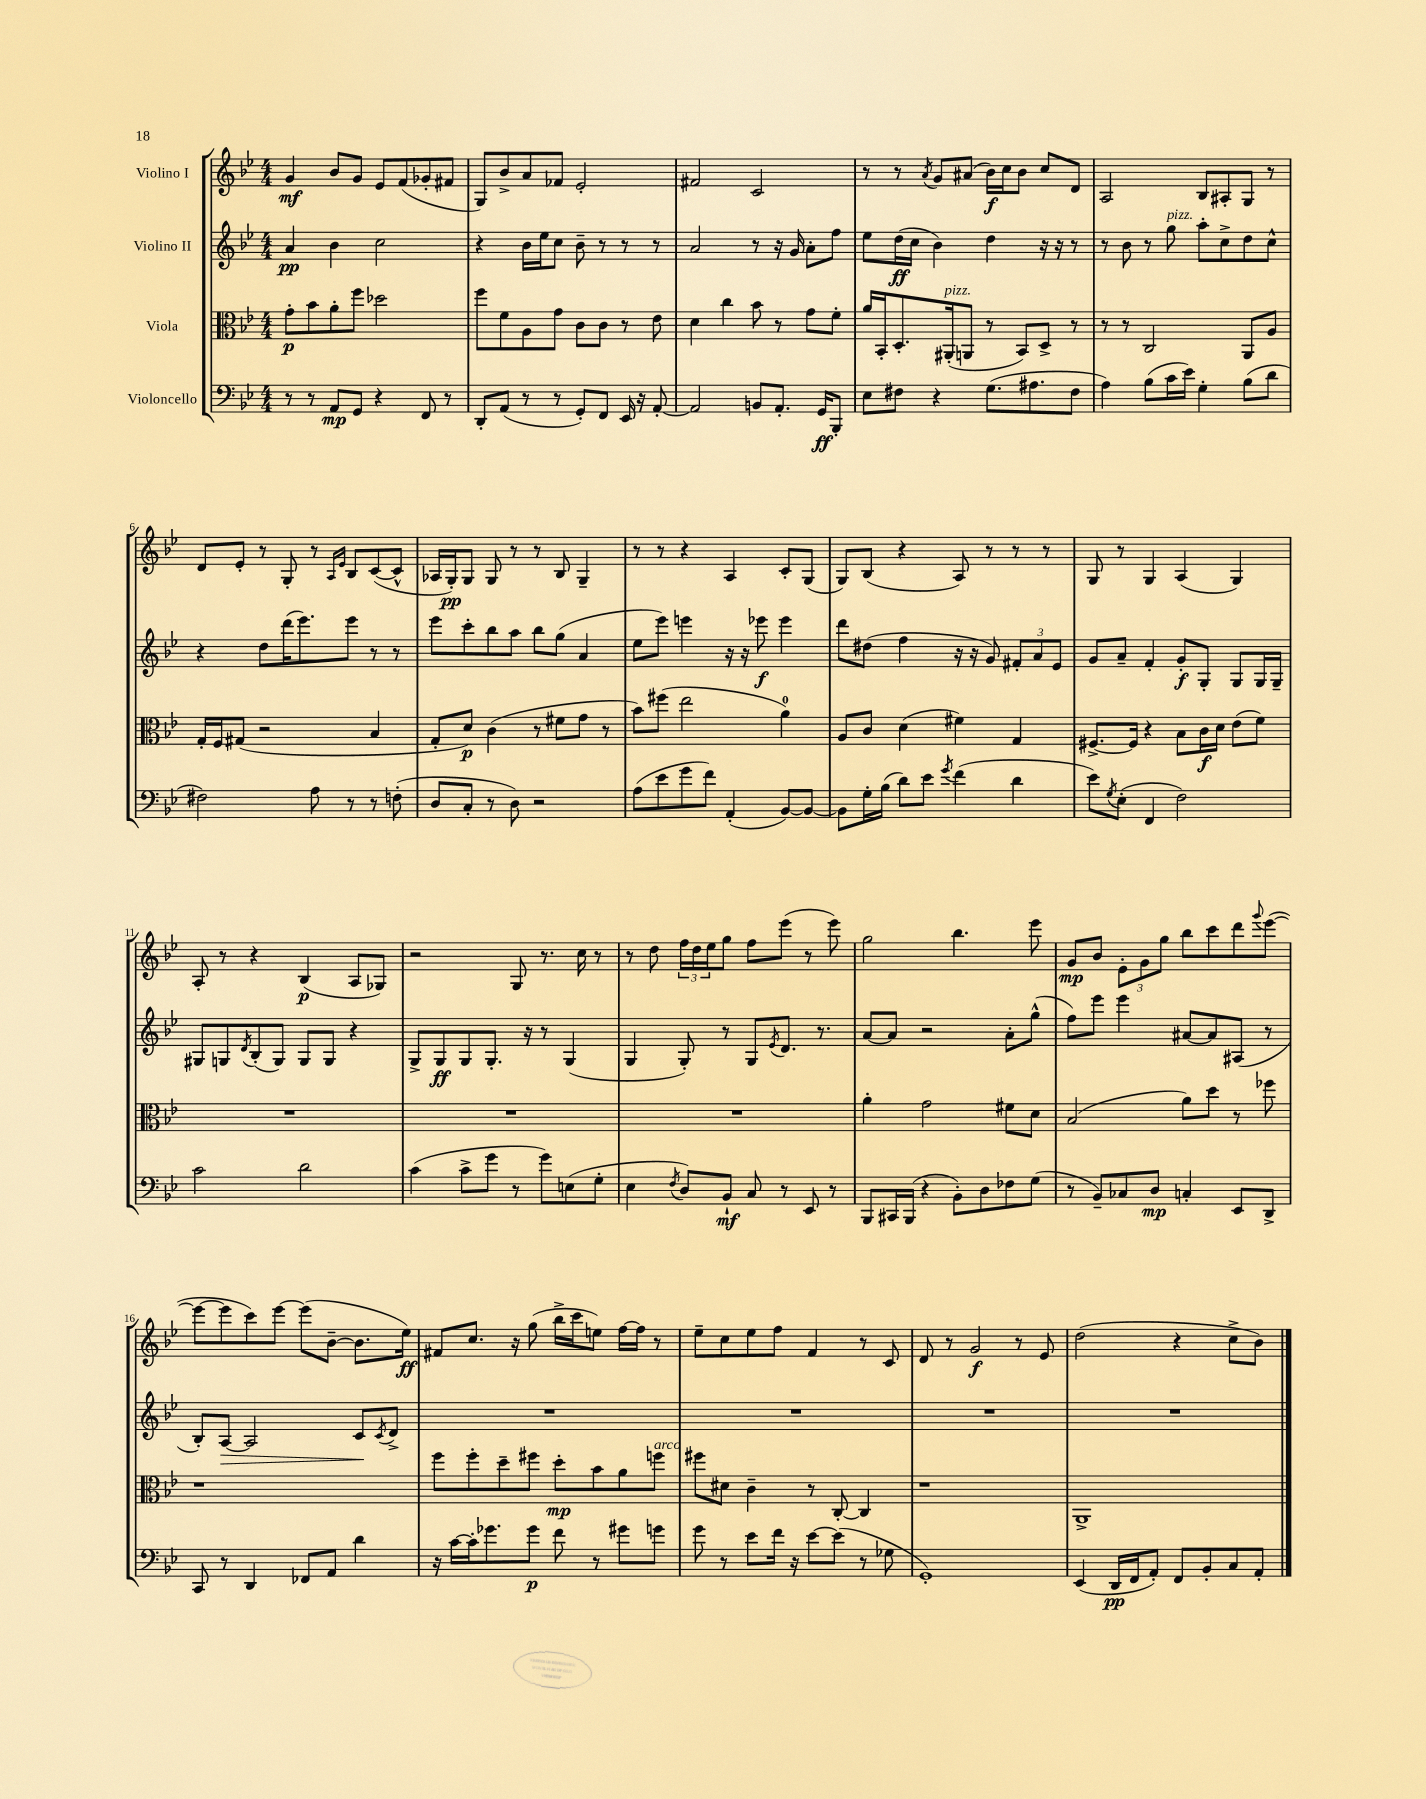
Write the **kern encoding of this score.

**kern	**kern	**kern	**kern
*staff4	*staff3	*staff2	*staff1
*clefF4	*clefC3	*clefG2	*clefG2
*k[b-e-]	*k[b-e-]	*k[b-e-]	*k[b-e-]
*M4/4	*M4/4	*M4/4	*M4/4
8r	8g'\L	4a/	4g/
8r	8b-\	.	.
8AA/L	8a'\	4b-\	8b-/L
8GG/J	8ff\J	.	8g/J
4r	2dd-\	2cc\	8e-/L
.	.	.	(8f/
8FF/	.	.	8g-'/
8r	.	.	8f#/J
=	=	=	=
8DD'/L	8ff\L	4r	8G/L)
(8AA/J	8f\	.	8b-^/
8r	8A\	16b-\LL	8a/
.	.	16ee-\J	.
8r	8g\J	8cc\J	8f-/J
8GG'/L)	8c\L	8b-~\	2e-'/
8FF/J	8c\J	8r	.
16EE-/	8r	8r	.
16r	.	.	.
[8AA'/	8e-\	8r	.
=	=	=	=
2AA/]	4d\	2a/	2f#/
.	4cc\	.	.
8BB/L	8b-\	8r	2c/
8.AA'/J	8r	16r	.
.	.	16g/	.
.	8g\L	8a'\L	.
16GG/LK	.	.	.
8BBB-'/J	8f'\J	8ff\J	.
=	=	=	=
8E-\L	16a/LL	8ee-\L	8r
.	16BB-'/J	.	.
8F#\J	8.D'/	(16dd\L	8r
.	.	16cc\JJ	.
.	.	.	8qa/
4r	.	4b-\)	8g/L
.	(16AA#'/k	.	.
.	8AA/J	.	(8a#/J
(8.G\L	8r	4dd\	16b-\LL)
.	.	.	16cc\J
.	8BB-/L)	.	8b-\J
8.A#\	.	.	.
.	8D^/J	16r	8cc/L
.	.	16r	.
8F#\J	8r	8r	8d/J
=	=	=	=
4A\)	8r	8r	2A/
.	8r	8b-\	.
(8B-\L	2C/	8r	.
16c\L	.	8gg\	.
16e-\JJ)	.	.	.
4G'\	.	8aa'\L	8B-/L
.	.	8cc^\	8A#'/
(8B-\L	8AA/L	8dd\	8G/J
8d\J	8A/J	8cc^^\J	8r
=	=	=	=
2F#\)	16G'/LL	4r	8d/L
.	16F/J	.	.
.	(8G#/J	.	8e-'/J
.	2r	8dd\L	8r
.	.	(16ddd\K	8G'/
.	.	8.eee-\)	.
8A\	.	.	8r
.	.	.	16qqA/LL
.	.	.	16qqe-/JJ
8r	.	8eee-\J	8B-/L
8r	4B-/	8r	([8c/
(8F'\	.	8r	8c^^/]J
=	=	=	=
8D/L	8G'/L	8eee-\L	16A-/LL
.	.	.	16G'/J)
8C'/J	8d/J)	8ccc'\	8G/J
8r	(4c\	8bb-\	8G/
8D\)	.	8aa\J	8r
2r	8r	8bb-\L	8r
.	8f#\L	(8gg\J	8B-/
.	8g\J	4a/	4G~/
.	8r	.	.
=	=	=	=
(8A\L	8b-\L)	8ee-\L	8r
8e-\	(8ff#\J	8eee-\J)	8r
8g\	2ee-\	4eee\	4r
8f\J)	.	.	.
(4AA'/	.	16r	4A/
.	.	16r	.
.	.	8eee-\	.
[8BB-/L)	4a\)	4eee-\	8c'/L
8BB-/_J	.	.	(8G/J
=	=	=	=
8BB-\]L	8A/L	8ddd\L	8G/L)
16G'\L	8c/J	(8dd#\J	(8B-/J
(16B-\JJ	.	.	.
8d\L)	(4d\	4ff\	4r
8e-\J	.	.	.
8qg/	.	.	.
(4f\	4f#\)	16r	8A/)
.	.	16r	.
.	.	8g/)	8r
4d\	4G/	12f#'/L	8r
.	.	12a/	.
.	.	.	8r
.	.	12e-/J	.
=	=	=	=
8e-\L)	[8.F#^/L	8g/L	8G/
8qG/	.	.	.
(8E-'\J	.	8a~/J	8r
.	16F#/]Jk	.	.
4FF/	4r	4f'/	4G/
2F\)	8B-\L	8g'/L	(4A/
.	16c\L	8G'/J	.
.	16d\JJ	.	.
.	(8e-\L	8G/L	4G/)
.	8f\J)	16G/L	.
.	.	16G~/JJ	.
=	=	=	=
2c\	1r	8G#/L	8A'/
.	.	8G/	8r
.	.	8qd/	.
.	.	(8B-'/	4r
.	.	8G/J)	.
2d\	.	8G/L	(4B-/
.	.	8G/J	.
.	.	4r	8A/L
.	.	.	8G-/J)
=	=	=	=
(4c\	1r	8G^/L	2r
.	.	8G/	.
8c^\L	.	8G/	.
8g\J	.	8.G'/J	.
8r	.	.	8G/
.	.	16r	.
8g\L)	.	8r	8.r
(8E\	.	(4G/	.
.	.	.	16cc\
8G'\J	.	.	8r
=	=	=	=
4E-\	1r	4G/	8r
.	.	.	8dd\
8qF/	.	.	.
8D/L)	.	8G'/)	24ff\LL
.	.	.	24dd\
.	.	.	24ee-\J
8BB-`/J	.	8r	8gg\J
8C/	.	8G/L	8ff\L
.	.	8qe-/	.
8r	.	8.d/J	(8eee-\J
8EE-/	.	.	8r
.	.	8.r	.
8r	.	.	8eee-\)
=	=	=	=
8BBB-/L	4a'\	[8a/L	2gg\
16CC#/L	.	8a/]J	.
(16BBB-/JJ	.	.	.
4r	2g\	2r	.
8BB-'\L)	.	.	4.bb-\
8D\	.	.	.
8F-\	8f#\L	8a'\L	.
(8G\J	8d\J	(8gg^^\J	8eee-\
=	=	=	=
8r	(2B-/	8ff\L)	8g/L
8BB-~/L)	.	8eee-\J	8b-/J
8C-/	.	4eee-\	12e-'\L
.	.	.	12g\
8D/J	.	.	.
.	.	.	12gg\J
4C'/	8a\L)	[8a#/L	8bb-\L
.	8dd\J	8a#/]	8ccc\
8EE-/L	8r	(8A#/J	8ddd\
.	.	.	8qqggg/
8DD^/J	8ff-\	8r	([8eee-\J
=	=	=	=
8CC/	1r	8B-'/L)	8eee-\_L
8r	.	[8A/J	8eee-\]
4DD/	.	2A/]	8ccc\)
.	.	.	[8eee-\J
8FF-/L	.	.	(8eee-\]L
8AA/J	.	.	[8b-~\J
4d\	.	8c/L	8.b-\]L
.	.	8qc/	.
.	.	8d^/J	.
.	.	.	16ee-\Jk)
=	=	=	=
16r	8ff\L	1r	8f#/L
[16c\LL	.	.	.
16c'\]J	8ff'\	.	8.cc/J
8.g-\	.	.	.
.	8dd~\	.	.
.	.	.	16r
8g-\J	8ff#\J	.	(8gg\
8f\	8dd'\L	.	16bb-^\LL
.	.	.	16ccc\J
8r	8b-\	.	8ee\J)
8g#\L	8a\	.	[16ff\LL
.	.	.	16ff\]JJ
8g\J	8ff\J	.	8r
=	=	=	=
8g\	8ff#\L	1r	8ee-~\L
8r	8d#\J	.	8cc\
8e-\L	4c~\	.	8ee-\
16f\Jk	.	.	8ff\J
16r	.	.	.
[8e-\L	8r	.	4f/
(8e-\]J	[8C'/	.	.
8r	4C/]	.	8r
8G-\	.	.	8c/
=	=	=	=
1GG')	1r	1r	8d/
.	.	.	8r
.	.	.	2g/
.	.	.	8r
.	.	.	8e-/
=	=	=	=
(4EE-/	1AA^	1r	(2dd\
16DD/LL	.	.	.
16FF/J	.	.	.
8AA'/J)	.	.	.
8FF/L	.	.	4r
8BB-'/	.	.	.
8C/	.	.	8cc^\L
8AA'/J	.	.	8b-\J)
==	==	==	==
*-	*-	*-	*-
